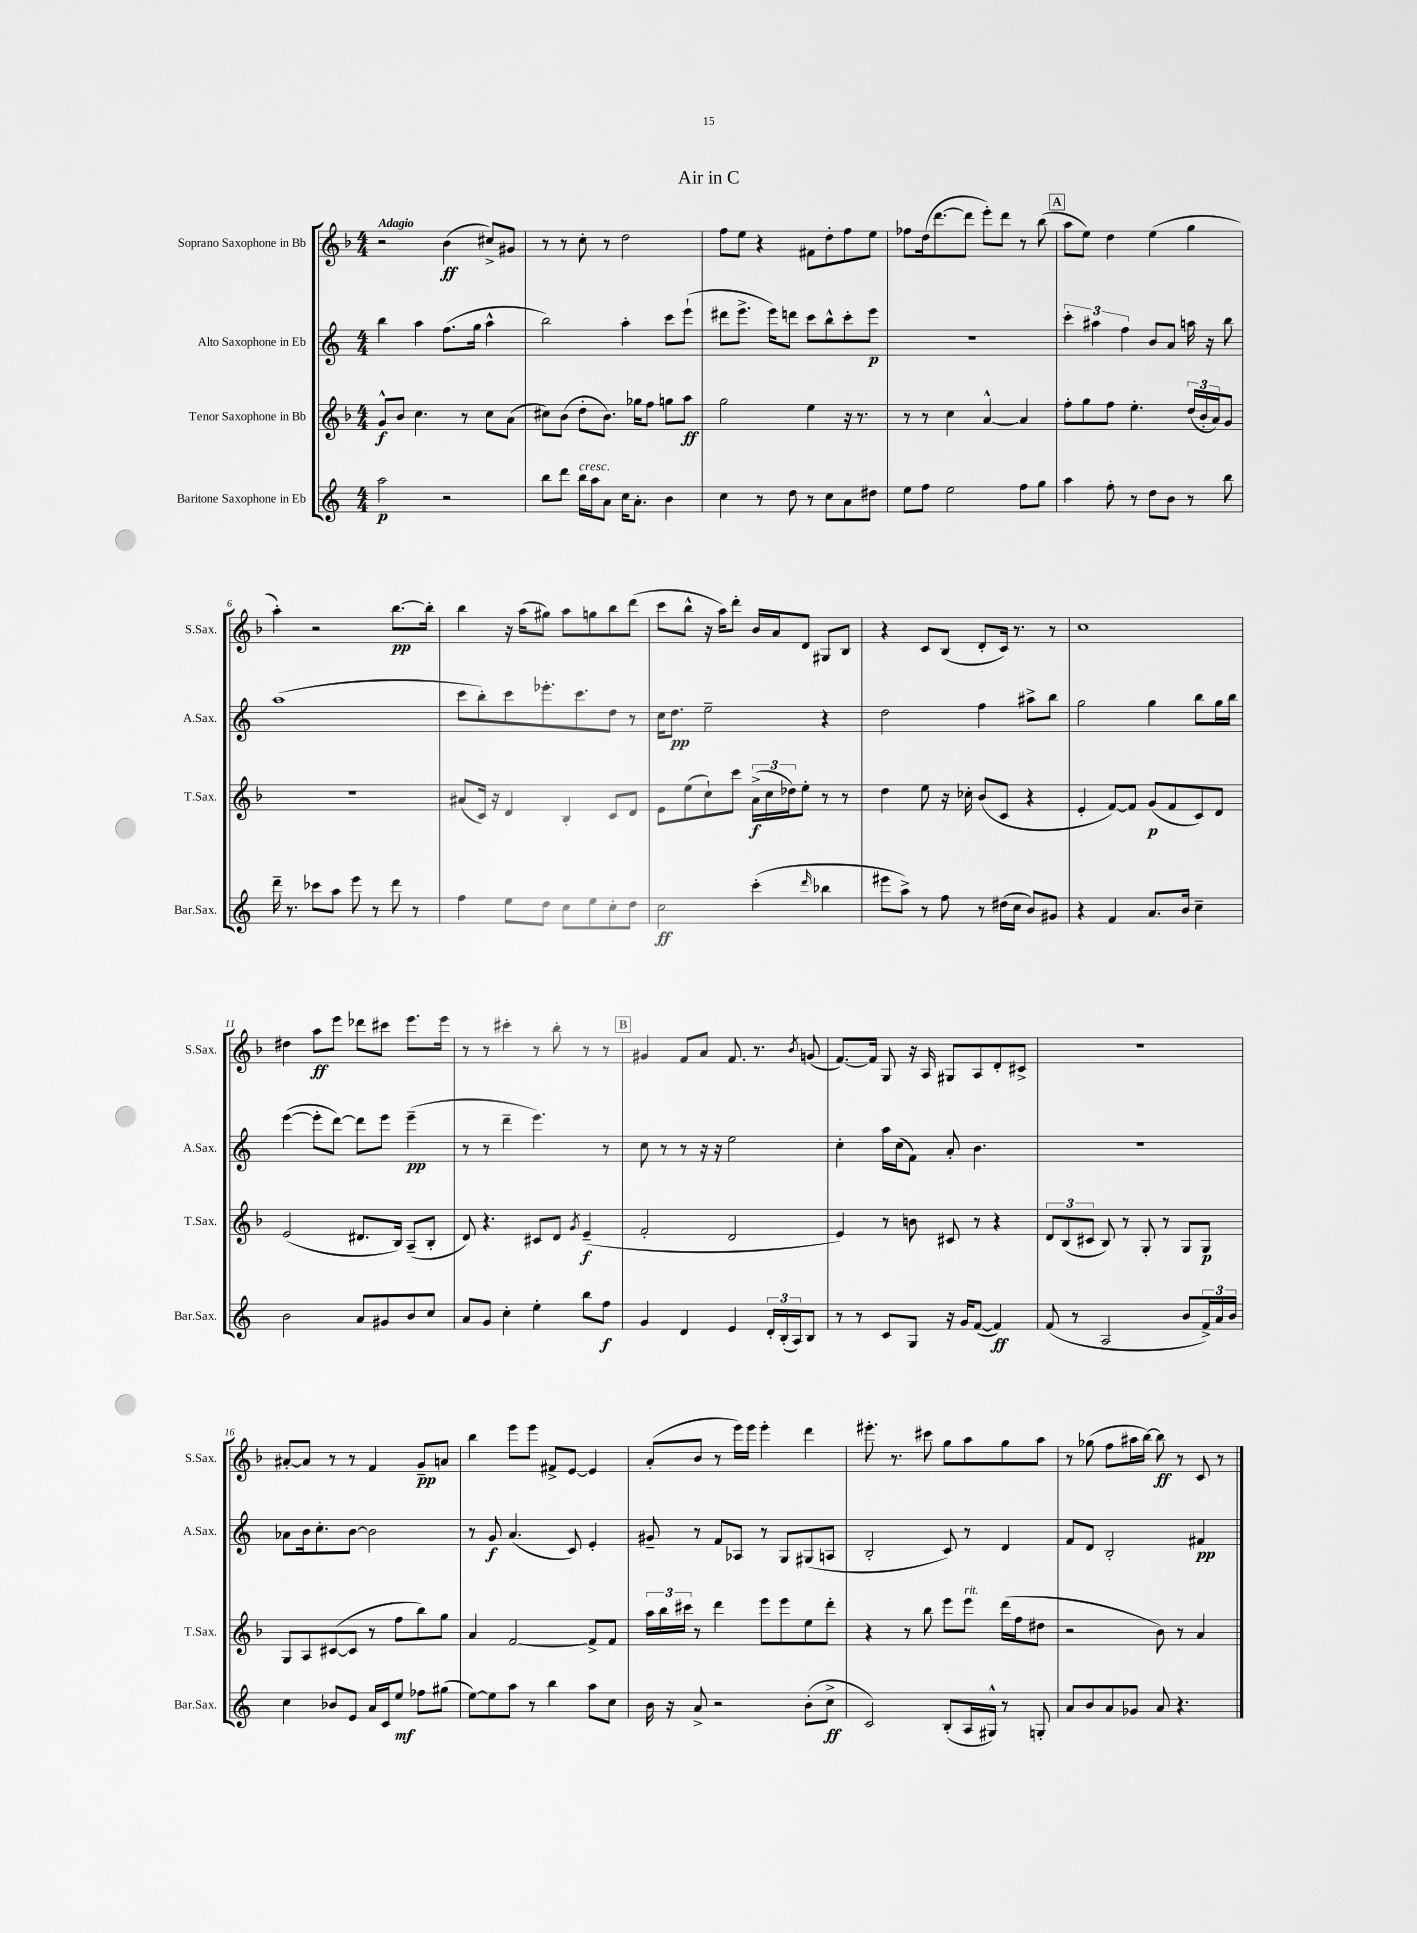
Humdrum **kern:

**kern	**kern	**kern	**kern
*staff4	*staff3	*staff2	*staff1
*clefG2	*clefG2	*clefG2	*clefG2
*k[]	*k[b-]	*k[]	*k[b-]
*M4/4	*M4/4	*M4/4	*M4/4
2aa\	8g^^/L	4bb\	2r
.	8b-/J	.	.
.	4.cc\	4aa\	.
2r	.	(8.ff\L	(4b-\
.	8r	.	.
.	.	16gg\Jk	.
.	8cc\L	4aa^^\	8cc#^/L)
.	(8a\J	.	8g#/J
=	=	=	=
8bb\L	8cc#\L)	2bb\)	8r
8ddd\J	(8b-\J	.	8r
16bb\LL	8dd'\L	.	8cc'\
16aa\J	.	.	.
8a\J	8.b-\J)	.	8r
16cc\LK	.	4aa'\	2dd\
8.a'\J	16gg-\LK	.	.
.	8ff\J	.	.
4b\	8gg\L	8ccc\L	.
.	8aa\J	(8eee`\J	.
=	=	=	=
4cc\	2gg\	8ddd#\L	8ff\L
.	.	8.eee^\J	8ee\J
8r	.	.	4r
.	.	16eee\LK)	.
8dd\	.	8ddd\J	.
8r	4ee\	8ccc\L	8f#\L
8cc\L	.	8bb^^\	8dd'\
8a\	16r	8ccc'\	8ff\
.	8.r	.	.
8dd#\J	.	8eee\J	8ee\J
=	=	=	=
8ee\L	8r	1r	8ff-\L
8ff\J	8r	.	(16dd\k
.	.	.	[8.ddd\
2ee\	4cc\	.	.
.	.	.	8ddd\]J
.	[4a^^/	.	8eee'\L)
.	.	.	8ddd\J
8ff\L	4a/]	.	8r
8gg\J	.	.	(8bb-\
=	=	=	=
4aa\	8ff'\L	6ccc'\	8aa\L
.	8gg\	.	8ee\J)
.	.	6aa#\	.
8ff'\	8ff\J	.	4dd\
.	.	6ff\	.
8r	4.ee'\	.	.
8dd\L	.	8b/L	(4ee\
8b\J	.	8a/J	.
8r	(24dd/LL	16aa\	4gg\
.	24b-'/	.	.
.	.	16r	.
.	24a/J)	.	.
8bb\	8g/J	8bb\	.
=	=	=	=
16ddd~\	1r	(1aa	4aa'\)
8.r	.	.	.
8ccc-\L	.	.	2r
8aa\J	.	.	.
8eee\	.	.	.
8r	.	.	.
8ddd\	.	.	[8.bb-\L
8r	.	.	.
.	.	.	16bb-'\]Jk
=	=	=	=
4ff\	(8a#/L	8ccc\L	4bb-\
.	16c/Jk)	8bb'\)	.
.	16r	.	.
8ee\L	4d/	8ccc\	16r
.	.	.	(16aa\LK
8dd\J	.	8.eee-'\	8gg#\J)
8cc\L	4B-'/	.	8aa\L
.	.	8.ccc\	.
8ee\	.	.	8gg\
8cc'\	8c/L	8dd\J	8bb-\
8dd\J	8d/J	8r	(8ddd\J
=	=	=	=
2cc\	8e\L	16cc\LK	8ccc\L
.	.	8.dd\J	.
.	(8ee\	.	8bb-^^\J
.	8cc`\)	2ee~\	16r
.	.	.	16aa\LK)
.	8ccc\J	.	8ddd'\J
(4ccc'\	(24a^\LL	.	16b-/LL
.	24cc\	.	.
.	.	.	16a/J
.	24dd-\J)	.	.
.	8ee'\J	.	8d/J
16qqddd/	.	.	.
4bb-\	8r	4r	8G#/L
.	8r	.	8B-/J
=	=	=	=
8eee#\L	4dd\	2dd\	4r
8aa^\J)	.	.	.
8r	8ee\	.	8c/L
8ff\	16r	.	(8B-/J
.	16cc-'\	.	.
8r	(8b-/L	4ff\	8d'/L
(16dd#\LL	8c/J	.	16c/Jk)
16cc\JJ	.	.	8.r
8b/L)	4r	8aa#^\L	.
8g#/J	.	8bb\J	8r
=	=	=	=
4r	4e'/	2gg\	1cc
4f/	[8f/L)	.	.
.	8f/]J	.	.
8.a/L	(8g/L	4gg\	.
.	8f/	.	.
16b/Jk	.	.	.
4cc~\	8c/)	8bb\L	.
.	8d/J	16gg\L	.
.	.	16bb\JJ	.
=	=	=	=
2b\	(2e/	([4eee\	4dd#\
.	.	8eee'\]L	8aa\L
.	.	[8ddd\J)	8eee\J
8a/L	8.d#/L	8ddd\]L	8ddd-\L
8g#/	.	8eee\J	8ccc#\J
.	16B-/Jk)	.	.
8b/	(8A~/L	(4eee~\	8.eee\L
8cc/J	8B-'/J	.	.
.	.	.	16eee\Jk
=	=	=	=
8a/L	8d/)	8r	8r
8g/J	4.r	8r	8r
4cc'\	.	4ddd~\	4ccc#'\
4ee'\	8c#/L	4.eee\)	8r
.	8d/J	.	8bb-'\
.	8qg/	.	.
8bb\L	(4e~/	.	8r
8ff\J	.	8r	8r
=	=	=	=
4g/	2f'/	8cc\	4g#/
.	.	8r	.
4d/	.	8r	8f/L
.	.	16r	8a/J
.	.	16r	.
4e/	2d/	2ee\	8.f/
.	.	.	8.r
24d'/LL	.	.	.
(24B'/	.	.	.
24A/J)	.	.	.
.	.	.	8qb-/
8B/J	.	.	(8g/
=	=	=	=
8r	4e/)	4cc'\	[8.f/L)
8r	.	.	.
.	.	.	16f/]Jk
8c/L	8r	16aa\LL	8G/
.	.	(16cc\J	.
8G/J	8b\	8f\J)	16r
.	.	.	16A/
16r	8c#/	8a'/	8G#/L
16g/LK	.	.	.
([8f/J	8r	4.b\	8A/
4f/])	4r	.	8d'/
.	.	.	8c#^/J
=	=	=	=
(8f/	12d/L	1r	1r
.	(12B-/	.	.
8r	.	.	.
.	12c#/J	.	.
2A/	8B-/)	.	.
.	8r	.	.
.	8G'/	.	.
.	8r	.	.
8b/L	8G/L	.	.
24f^/L)	8G/J	.	.
24a/	.	.	.
24b/JJ	.	.	.
=	=	=	=
4cc\	8G/L	8a-\L	[8a#'/L
.	8A/	16b\k	8a#/]J
.	.	8.cc'\	.
8b-/L	([8c#/	.	8r
8e/J	8c#/]J	[8b\J	8r
16a/LL	8r	2b\]	4f/
16c/J	.	.	.
8ee/J	8ff\L	.	.
8ff-\L	8bb-\)	.	8g~/L
(8gg#\J	8gg\J	.	8a/J
=	=	=	=
[8ee\L)	4a/	8r	4bb-\
8ee\]	.	8g/	.
8aa\J	[2f/	(4.a/	8eee\L
8r	.	.	8eee\J
4bb\	.	.	8f#^/L
.	.	8c/)	[8e/J
8aa\L	8f^/]L	4e'/	4e/]
8cc\J	8f/J	.	.
=	=	=	=
16b\	24aa\LL	8g#~/	(8a'/L
.	24bb-\	.	.
16r	.	.	.
.	24ccc#\JJ	.	.
8a^/	8r	8r	8b-/J
2r	4ddd\	8f/L	8r
.	.	8A-/J	16eee\LL)
.	.	.	16eee\JJ
.	8eee\L	8r	4eee'\
.	8eee\	8G/L	.
(8b'\L	8ee\	(8G#/	4ddd\
8cc^\J	8ddd'\J	8A/J	.
=	=	=	=
2c/)	4r	2B'/	8.eee#'\
.	.	.	8.r
.	8r	.	.
.	8bb-\	.	8ccc#\
(8B'/L	8eee\L	8c/)	8gg\L
16A/L	8eee\J	8r	8aa\
16G#^^/JJ)	.	.	.
8r	(16ddd\LL	4d/	8gg\
.	16ff\J	.	.
8G'/	8dd#\J	.	8aa\J
=	=	=	=
8a/L	2r	8f/L	8r
8b/	.	8d/J	(8gg-\
8a/	.	2B'/	8ff\L
8g-/J	.	.	16aa#\L
.	.	.	[16bb-\JJ)
8a/	8b-\)	.	8bb-\]
4.r	8r	.	8r
.	4a/	4f#/	8c/
.	.	.	8r
==	==	==	==
*-	*-	*-	*-
